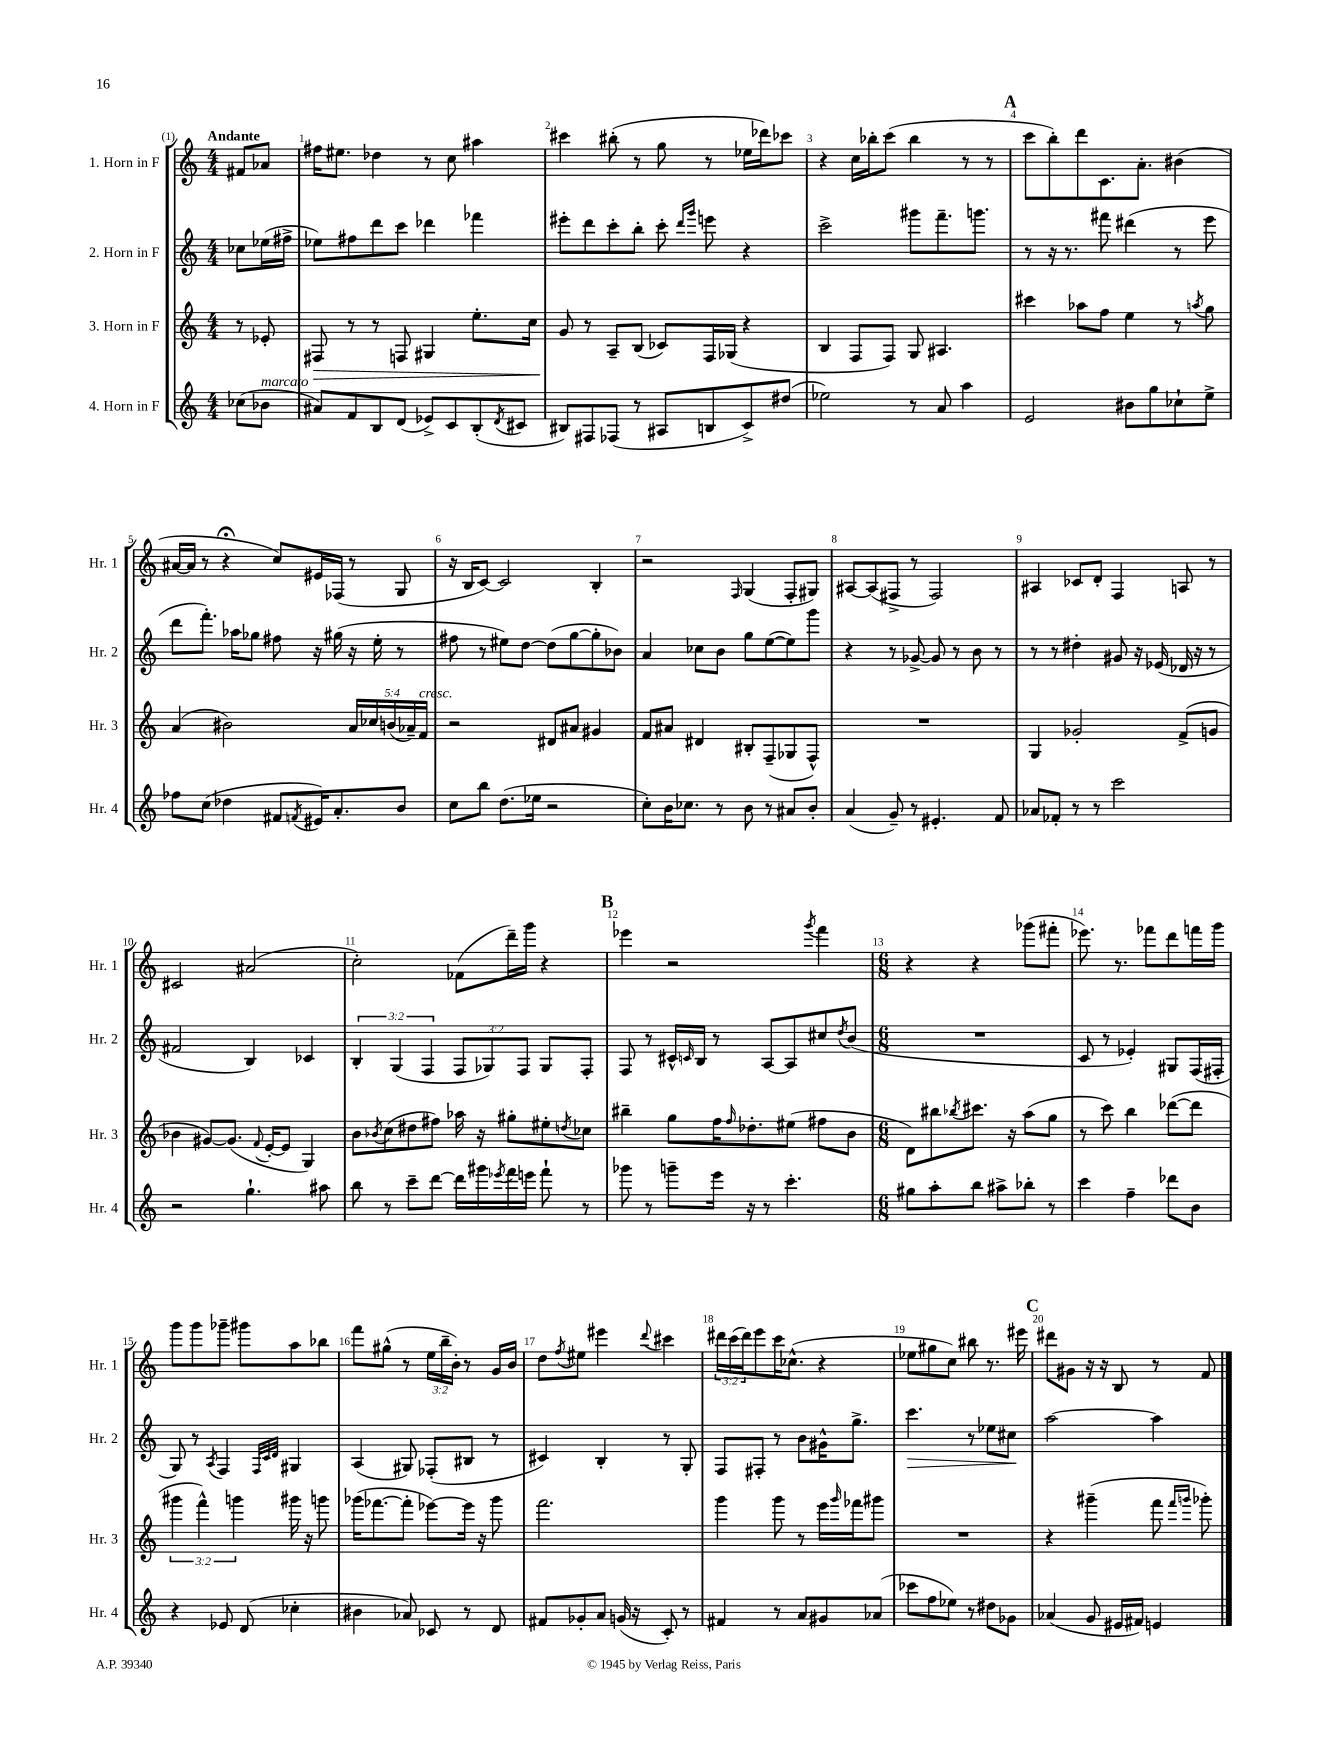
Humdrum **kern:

**kern	**kern	**dynam	**kern	**dynam	**kern
*part4	*part3	*part3	*part2	*part2	*part1
*staff4	*staff3	*staff3	*staff2	*staff2	*staff1
*I"4. Horn in F	*I"3. Horn in F	*	*I"2. Horn in F	*	*I"1. Horn in F
*I'Hr. 4	*I'Hr. 3	*	*I'Hr. 2	*	*I'Hr. 1
*clefG2	*clefG2	*	*clefG2	*	*clefG2
*k[]	*k[]	*	*k[]	*	*k[]
*M4/4	*M4/4	*	*M4/4	*	*M4/4
=	=	=	=	=	=
!	!	!	!	!	!LO:TX:a:B:t=Andante
(8cc-X\L	8r	.	8cc-X\L	.	8f#X/L
!LO:TX:a:i:t=marcato	!	!	!	!	!
8b-X\J	8e-X'/	.	(16ee-X\L	.	8a-X/J
.	.	.	16ff#X^\JJ	.	.
=1	=1	=1	=1	=1	=1
!	!	!LO:HP:b	!	!	!
8a#X/L)	8F#X/	>	8ee-X\L)	.	16ff#X\KL
.	.	.	.	.	8.ee#X\J
8f/	8r	.	8ff#X\	.	.
8B/	8r	.	8ddd\	.	4dd-X\
(8d/J	8Fn/	.	8ccc\J	.	.
8e-X^/L)	4G#X/	.	4ddd-X\	.	8r
8c/	.	.	.	.	8cc\
(8B'/	8.ee'\L	.	4fff-X\	.	4aa#X\
8qd/	.	.	.	.	.
8c#X/J	.	.	.	.	.
.	16cc\Jk	.	.	.	.
=2	=2	=2	=2	=2	=2
8B#X/L)	8g/	.	8eee#X'\L	.	4ccc#X\
8F#X/	8r	]	8ddd\	.	.
(8F-X/J	8A~/L	.	8ccc'\	.	(8bb#X'\
8r	(8B/J	.	8bb'\J	.	8r
8A#X/L	8c-X/L)	.	8ccc'\	.	8gg\
.	.	.	16qqddd/LL	.	.
.	.	.	16qqggg/JJ	.	.
8Bn/	16F/L	.	8eeen\	.	8r
.	(16G-X/JJ	.	.	.	.
8c^/)	4r	.	4r	.	16ee-X\LL
.	.	.	.	.	16ddd-X\J)
(8dd#X/J	.	.	.	.	8ccc-X\J
=3	=3	=3	=3	=3	=3
2ee-X\)	4B/	.	2ccc^\	.	4r
.	8F/L	.	.	.	16cc\LL
.	.	.	.	.	16bb-X'\J
.	8F/J)	.	.	.	(8ccc\J
8r	8G/	.	8ggg#X\L	.	4bb-\
8a/	4.A#X/	.	8.fff~\	.	.
4aa\	.	.	.	.	8r
.	.	.	8.gggn\J	.	.
.	.	.	.	.	8r
!!LO:REH:place=s1:t=A
=4	=4	=4	=4	=4	=4
2e/	4ccc#X\	.	8r	.	8ccc\L
.	.	.	16r	.	8bb'\)
.	.	.	8.r	.	.
.	8aa-X\L	.	.	.	8ddd\
.	8ff\J	.	8fff#X\	.	8.c\
8b#X\L	4ee\	.	(4ddd#X\	.	.
.	.	.	.	.	8.a'\J
8gg\	.	.	.	.	.
8cc-X`\	8r	.	8r	.	(4b#X\
.	8qaan/	.	.	.	.
8ee^\J	8gg\	.	8eee\	.	.
!!LO:LB:g=z
=5	=5	=5	=5	=5	=5
8ff-X\L	(4a/	.	8ddd\L	.	[16a#X/LL
.	.	.	.	.	16a#/JJ]
(8cc\J	.	.	8.fff'\J)	.	8r
4dd-X\	2b#X\)	.	.	.	4r;<
.	.	.	16aa-X\KL	.	.
.	.	.	8gg-X\J	.	.
8f#X/L	.	.	8ff#X\	.	8cc/L)
8qfn/	.	.	.	.	.
16e#X/K)	.	.	16r	.	16e#X/L
8.a'/	.	.	(16gg#X\	.	(16F-X/JJ
.	20a/LL	.	16r	.	8r
.	20cc-X/	.	.	.	.
.	.	.	16ee'\	.	.
.	(20bn/	.	.	.	.
8b/J	.	.	8r	.	8G/
.	20a-X~/)	.	.	.	.
!	!LO:TX:a:i:t=cresc.	!	!	!	!
.	20f/JJ	.	.	.	.
=6	=6	=6	=6	=6	=6
8cc\L	2r	.	8ff#X\	.	16r
.	.	.	.	.	16B/KL
8bb\J	.	.	8r	.	[8c/J)
(8.dd\L	.	.	8ee#X\L)	.	2c/]
.	.	.	[8dd\J	.	.
16ee-X\Jk	.	.	.	.	.
2r	8d#X/L	.	(8dd\L]	.	.
.	8a#X/J	.	[8gg\	.	.
.	4g#X/	.	8gg'\]	.	4B'/
.	.	.	8b-X\J)	.	.
=7	=7	=7	=7	=7	=7
8cc'\L)	8f/L	.	4a/	.	2r
16b\K	8a#X/J	.	.	.	.
8.cc-X\J	.	.	.	.	.
.	4d#X/	.	8cc-X\L	.	.
8r	.	.	8b\J	.	.
.	.	.	.	.	16qqF/
8b\	8B#X'/L	.	8gg\L	.	(4G/
8r	(8F~/	.	([8ee\	.	.
8a#X/L	8G-X/	.	8ee\])	.	8F'/L
8b'/J	8F^^/J)	.	8ggg\J	.	8G#X/J)
=8	=8	=8	=8	=8	=8
(4a/	1r	.	4r	.	[8A#X/L
.	.	.	.	.	(8A#/]
8g~/)	.	.	8r	.	8F#X^/J
8r	.	.	[8g-X^/	.	8r
4.e#X'/	.	.	8g-/]	.	2F#/)
.	.	.	8r	.	.
.	.	.	8b\	.	.
8f/	.	.	8r	.	.
=9	=9	=9	=9	=9	=9
8a-X/L	4G/	.	8r	.	4A#X/
8f-X'/J	.	.	8r	.	.
8r	2g-X'/	.	4dd#X'\	.	8c-X/L
8r	.	.	.	.	8d'/J
2ccc\	.	.	8g#X/	.	4F/
.	.	.	16r	.	.
.	.	.	(16e-X/	.	.
.	(8f^/L	.	16d-X/	.	8An/
.	.	.	16r	.	.
.	8gn/J	.	8r	.	8r
!!LO:LB:g=z
=10	=10	=10	=10	=10	=10
2r	4b-X\	.	2f#X/	.	2c#X/
.	[8g#X/L)	.	.	.	.
.	(8.g#/J]	.	.	.	.
4.gg`\	.	.	4B/)	.	(2a#X/
.	8qqf/	.	.	.	.
.	[16e'/KL	.	.	.	.
.	8e/J]	.	.	.	.
.	4G/)	.	4c-X/	.	.
8aa#X\	.	.	.	.	.
=11	=11	=11	=11	=11	=11
8bb\	8b\L	.	6B'/	.	2cc'\)
.	8qb-X/	.	.	.	.
8r	(8cc\	.	.	.	.
.	.	.	(6G/	.	.
8ccc~\L	8dd#X\	.	.	.	.
.	.	.	6F/	.	.
[8ddd\J	8ff#X\J)	.	.	.	.
16ddd\LL]	16aa-X\	.	12F/L	.	(8f-X\L
16ggg#X\	16r	.	.	.	.
.	.	.	12G-X/)	.	.
8qeee-X/	.	.	.	.	.
16fff\	8gg#X'\L	.	.	.	16ddd~\L)
.	.	.	12F/J	.	.
16eeen\JJ	.	.	.	.	16ggg\JJ
8fff`\	8ee#X'\	.	8G-/L	.	4r
.	8qddn/	.	.	.	.
8r	8cc-X\J	.	8F'/J	.	.
!!LO:REH:place=s1:t=B
=12	=12	=12	=12	=12	=12
8ggg-X\	4bb#X~\	.	8F/	.	4eee-X\
8r	.	.	8r	.	.
8gggn~\L	8gg\L	.	16c#X^^/LL	.	2r
.	.	.	16qqcn/	.	.
.	.	.	16B/JJ	.	.
16eee\Jk	16ff\K	.	8r	.	.
.	16qqff/	.	.	.	.
16r	8.dd-X'\	.	.	.	.
8r	.	.	[8A/L	.	.
4.ccc'\	(8ee#X\J	.	8A/]	.	.
.	.	.	.	.	8qggg/
.	8ff#X\L	.	8cc#X/	.	4fff\
.	.	.	8qdd/	.	.
.	8b\J	.	(8b/J	.	.
=13	=13	=13	=13	=13	=13
*M6/8	*M6/8	*	*M6/8	*	*M6/8
8gg#X\L	8d\L)	.	2.r	.	4r
8aa'\	8bb#X\	.	.	.	.
.	8qbb-X/	.	.	.	.
8bb\J	8.ccc#X\J	.	.	.	4r
8aa#X^\L	.	.	.	.	.
.	16r	.	.	.	.
8bb-X'\J	(8aa\L	.	.	.	(8ggg-X\L
8r	8gg\J	.	.	.	8fff#X'\J
=14	=14	=14	=14	=14	=14
4ccc\	8r	.	8c/	.	8.eee-X\)
.	8ccc\)	.	8r	.	.
.	.	.	.	.	8.r
4ff~\	4bb\	.	4e-X'/)	.	.
.	.	.	.	.	8fff-X\L
8ddd-X\L	([8ddd-X\L	.	8G#X/L	.	8ddd\
8b\J	8ddd-\J]	.	(16F/L	.	16fffn\L
.	.	.	16F#X'/JJ	.	16ggg\JJ
!!LO:LB:g=z
=15	=15	=15	=15	=15	=15
4r	6ggg#X\	.	8G/)	.	8ggg\L
.	.	.	8r	.	8ggg\
.	6fff^^\)	.	.	.	.
.	.	.	8qA/	.	.
8e-X/	.	.	4F/	.	8ggg-X~\J
.	6gggn\	.	.	.	.
(8d/	.	.	.	.	8ggg#X\L
.	.	.	32qqF/LLL	.	.
.	.	.	32qqc/	.	.
.	.	.	32qqd/JJJ	.	.
4cc-X'\	16ggg#X\	.	4G#X/	.	8aa\
.	16r	.	.	.	.
.	8gggn\	.	.	.	8bb-X\J
=16	=16	=16	=16	=16	=16
4b#X\	(16ggg-X\KL	.	(4A/	.	8fff\L
.	[8.fff-X\	.	.	.	.
.	.	.	.	.	(8gg#X^^\J
8a-X/)	8fff-'\J]	.	8G#X/)	.	8r
8c-X/	[8eee-X\L)	.	(8F-X'/L	.	24ee\LL
.	.	.	.	.	24bb~\
.	.	.	.	.	24b'\JJ)
8r	16eee-\Jk]	.	8B#X/J	.	8r
.	16r	.	.	.	.
8d/	8ggg-\	.	8r	.	16g/LL
.	.	.	.	.	16b/JJ
=17	=17	=17	=17	=17	=17
8f#X/L	2.fff\	.	4c#X/)	.	8dd\L
.	.	.	.	.	8qff/
8g-X'/	.	.	.	.	8ee#X\J
8a/J	.	.	4B'/	.	4eee#X\
(16gn/	.	.	.	.	.
16r	.	.	.	.	.
.	.	.	.	.	8qqddd/
8c'/)	.	.	8r	.	4ccc#X\
8r	.	.	8G'/	.	.
=18	=18	=18	=18	=18	=18
4f#X/	4ggg\	.	8F/L	.	24ddd#X\LL
.	.	.	.	.	(24ccc\
.	.	.	.	.	24ddd#\J)
.	.	.	8F#X'/J	.	8eee\
8r	8ggg\	.	8r	.	16ccc\K
.	.	.	.	.	(8.cc-X^^\J
8a/L	8r	.	8b\L	.	.
8g#X/	16eee\LL	.	16g#X^^\K	.	4r
.	16qqggg/	.	.	.	.
.	16fff-X\J	.	8.gg^\J	.	.
(8a-X/J	8ggg#X\J	.	.	.	.
=19	=19	=19	=19	=19	=19
!	!	!	!	!LO:HP:b	!
8ccc-X\L	2.r	.	4.ccc\	>	8ee-X\L
8ff\	.	.	.	.	8gg#X\
8ee-X\J)	.	.	.	.	8cc\J)
8r	.	.	8r	.	8bb#X\
8dd#X\L	.	.	8ee-X\L	.	8.r
8g-X\J	.	.	8cc#X\J	.	.
.	.	.	.	.	16eee#X\
.	.	.	.	]	.
!!LO:REH:place=s1:t=C
=20	=20	=20	=20	=20	=20
(4a-X/	4r	.	[2aa\	.	8ddd#X\L
.	.	.	.	.	8g#X\J
8g/	(4ggg#X~\	.	.	.	16r
.	.	.	.	.	16r
16e#X/LL	.	.	.	.	8B/
16f#X/JJ)	.	.	.	.	.
4en/	8fff\	.	4aa\]	.	8r
.	16qqfff/LL	.	.	.	.
.	16qqgggn/JJ	.	.	.	.
.	8ggg-X'\)	.	.	.	8f/
==	==	==	==	==	==
*-	*-	*-	*-	*-	*-
